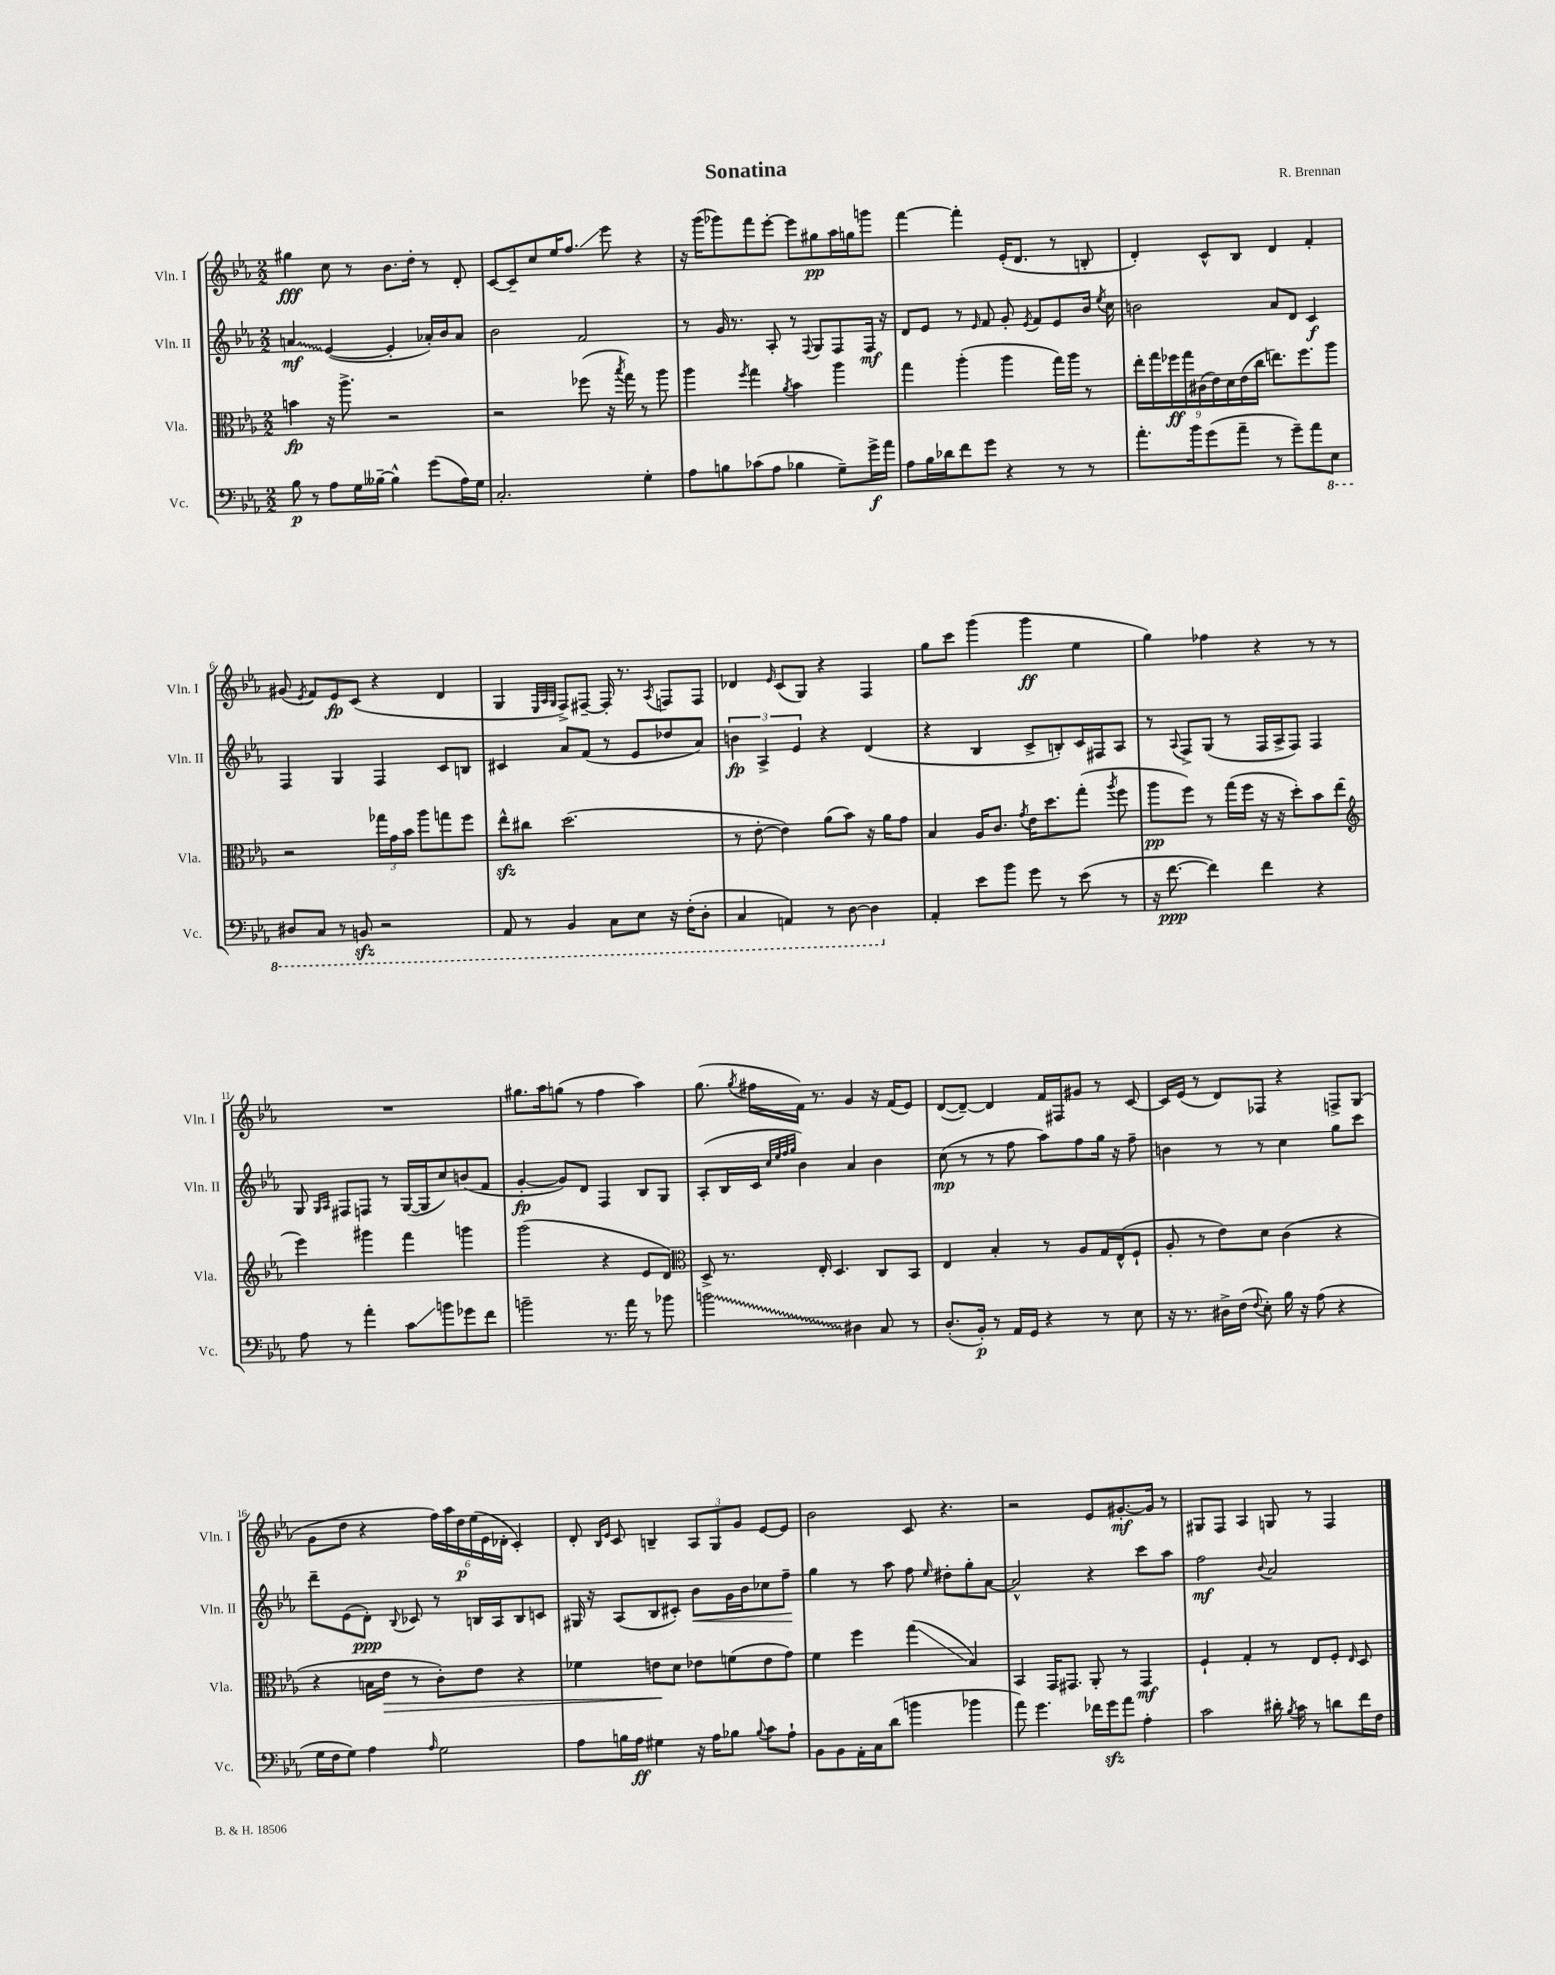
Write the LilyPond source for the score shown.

\header { title = "Sonatina" composer = "R. Brennan" }
<<
\new StaffGroup <<
\new Staff = "s0" \with { instrumentName = "Vln. I" shortInstrumentName = "Vln. I" } {
    \clef treble \key ees \major \numericTimeSignature \time 2/2
    \autoBeamOff gis''4\fff c''8 r8 bes'8.[ d''16]-. r8 d'8-. |
    c'8[~ c'8-- c''8 ees''16 f''8.]\glissando ees'''8 r4 |
    r16 g'''16[( ges'''8) f'''8 ees'''8]~-. ees'''8[ gis''8\pp aes''16 g''16 g'''8] |
    f'''4~ f'''4-. ees'16[-.( d'8.] r8 b8-. |
    d'4-.) c'8[-^ bes8] d'4 f'4-. |
    gis'8( \acciaccatura { ees'8 } f'8[) ees'8\fp c'8]( r4 d'4 |
    g4 \grace { ees32[ aes32 g32] } f8[->) fis8]~-- fis16-. r8. \acciaccatura { aes8 } f8[ f8] |
    des'4 \grace { ees'16 } c'8[( g8]) r4 f4 |
    g''8[ c'''8] g'''4( g'''4\ff ees''4 |
    g''4) fes''4 r4 r8 r8 |
    R1 |
    gis''8.[ aes''16 g''8]( r8 f''4 aes''4) |
    g''8.( \acciaccatura { g''8 } fis''16[ f'16]) r8. g'4 r16 f'16[( ees'8]) |
    d'8[~( d'8]~--) d'4 f'16[ fis16 gis'8] r8 c'8~ |
    c'16[ ees'16]( r8 d'8[) fes8] r4 f8[-> g8]( |
    g'8[ d''8] r4 \tuplet 6/4 { f''16[) aes''16 d''16\p ees''16( ees'16 des'16]-. } c'4-.) |
    d'8-. \grace { bes16[ ees'16] } c'8 b4-- \tuplet 3/2 { aes8[ g8 g'8] } ees'8[~ ees'8] |
    bes'2 c'8 r4. |
    r2 ees'8[ gis'8.~-.\mf gis'16] r8 |
    gis8[ f8] aes4 g8 r8 f4 \bar "|." |
}
\new Staff = "s1" \with { instrumentName = "Vln. II" shortInstrumentName = "Vln. II" } {
    \clef treble \key ees \major \numericTimeSignature \time 2/2
    \autoBeamOff \once \override Glissando.style = #'zigzag a'4\glissando\mf ees'4~( ees'4-. aes'16[-.) bes'16 aes'8] |
    bes'2 f'2 |
    r8 g'16 r8. aes8-. r8 \appoggiatura { f8 } g8[ f8 f16]\mf r16 |
    d'8[ ees'8] r8 \grace { ees'16 } f'8 g'8-. \acciaccatura { ees'8 } f'8[ ees'8 bes'16] \acciaccatura { ees''8 } c''16 |
    b'2 aes'8[ d'8] c'4\f |
    f4 g4 f4 c'8[ b8] |
    cis'4 aes'8[ f'8]( r8 ees'8[ des''8 aes'8]) |
    \tuplet 3/2 { b'4\fp aes4-> ees'4 } r4 d'4( |
    r4 bes4 c'8[-> b8-.) c'16 fis16 aes8] |
    r8 \appoggiatura { aes8 } f8[-> g8]( r8 f16[ aes16-> f8]) f4 |
    g8 \grace { g16[ aes16] } fis8[ f8] r8 g16[~( g16 c''8) b'8( f'8] |
    g'4~-.\fp g'8[) d'8] f4 bes8[ g8] |
    aes8[-.( bes16 c'16] \grace { c''32[ ees''32 f''32 g''32] } bes'4) aes'4 bes'4 |
    c''8\mp( r8 r8 f''8 aes''8[) f''8 g''16] r16 f''8-- |
    b'4 r8 r8 c''4 g''8[ c'''8] |
    d'''8[-- ees'8( d'8]-.\ppp) \appoggiatura { bes8 } ces'8 r8 b16[ aes16 b8 c'8] |
    gis16 r16 aes8[( bes8 cis'8]-.) bes'8[\< g'16 bes'16 ces''8 f''8]--\! |
    g''4 r8 aes''8 f''8 \grace { ees''16 } dis''8[-. g''8-. aes'8]~ |
    aes'2-^ r4 c'''8[ aes''8] |
    f''2\mf \appoggiatura { bes'8 } aes'2 \bar "|." |
}
\new Staff = "s2" \with { instrumentName = "Vla." shortInstrumentName = "Vla." } {
    \clef alto \key ees \major \numericTimeSignature \time 2/2
    \autoBeamOff b'4\fp r16 aes''8.-> r2 |
    r2 fes''8( r16 \acciaccatura { bes''8 } g''16) r8 aes''8 |
    aes''4 \acciaccatura { f''8 } g''4 \acciaccatura { aes'8 } bes'4 aes''4 |
    g''4 aes''4-.( aes''4 g''16[) aes''16] r8 |
    \tuplet 9/8 { ees''16[-. g''16 fes''16\ff g''16 cis'16( ees'16) d'16 ees'16( c''16] } e''8.[) fes''8. aes''8] |
    r2 \tuplet 3/2 { ges''16[ g'16 bes'16] } aes''8[ g''8 f''8] |
    ees''8[-^\sfz cis''8] d''2.( |
    r8 ees'8~-. ees'4) aes'8[( bes'8]) r16 aes'16[ g'8] |
    bes4 aes16[ c'8.] \acciaccatura { g'8 } ees'16[ d''8. g''8]-.( \acciaccatura { aes''8 } f''8 |
    aes''8[\pp f''8]) r8 g''16[( f''16] r16 r16 d''8[-.) bes'8 ees''8]( |
    \clef treble ees'''4) gis'''4 f'''4 g'''4 |
    g'''2( r4 ees'8[ d'8]) |
    \clef alto d8-> r8. ees16-. d4. c8[ bes,8] |
    ees4 bes4-. r8 aes8[ g16 ees16-^( f8]-! |
    aes8-. r8 ees'8[) d'8] c'4( r4 |
    r4 b16[ ees'16]\> r8 c'8[-.) ees'8] r4 |
    fes'4 e'8[\! d'8] ees'8[ f'8( ees'8 g'8]) |
    f'4 f''4 g''4\glissando( bes4) |
    bes,4 g,16[ gis,8.] aes,8-. r8 gis,4\mf |
    f4-! g4-. r8 ees8[ f8]-. \grace { ees16 } d8 \bar "|." |
}
\new Staff = "s3" \with { instrumentName = "Vc." shortInstrumentName = "Vc." } {
    \clef bass \key ees \major \numericTimeSignature \time 2/2
    \autoBeamOff bes8\p r8 aes8[ g16 beses16]~-- beses4-^ g'8[( aes16) g16] |
    c2.-. g4-. |
    aes8[ b8 ces'8( aes8] bes4 g8[--) g'16->\f aes'16] |
    aes8[ bes16 des'16 f'8 g'8] r4 r8 r8 |
    aes'8.[-. bes'16 g'8( aes'8]-- r8 g'8[--) aes'8 \ottava #-1 ees,8] |
    dis,8[ c,8] r8 b,,8\sfz r2 |
    aes,,8 r8 bes,,4 c,8[ ees,8] r16 f,16[-.( d,8]-. |
    c,4 a,,4) r8 d,8~ d,4 \ottava #0 |
    aes,4-. ees'8[ bes'8] g'8 r8 ees'8( r8 |
    r16 f'8.~\ppp f'4) f'4 r4 |
    aes8 r8 aes'4-. c'8[\glissando b'8 ges'8 f'8] |
    b'2-- r8. aes'16 r8 bes'8 |
    \once \override Glissando.style = #'zigzag b'2\glissando dis4 c8 r8 |
    d8.[-.( bes,16]-.\p) r8 aes,16[ g,16] r4 r8 ees8 |
    r16 r8. dis16[-> f16]( \appoggiatura { f8 } ees8-.) bes16 r16 aes8( r4 |
    g16[ f16 g8]) aes4 \grace { aes16 } g2 |
    aes8[ b16 aes16]\ff gis4 r16 aes16[ bes8] \appoggiatura { bes8 } c'8[ aes8]-! |
    bes,8[ bes,8 aes,16-. c16 d'8]( b'4 bes'4 |
    aes'8) g'4. fes'16[ g'16\sfz aes'8] aes4-. |
    c'2 dis'16-. \acciaccatura { bes8 } c'16 r8 d'8[ f'16 f16] \bar "|." |
}
>>
>>
